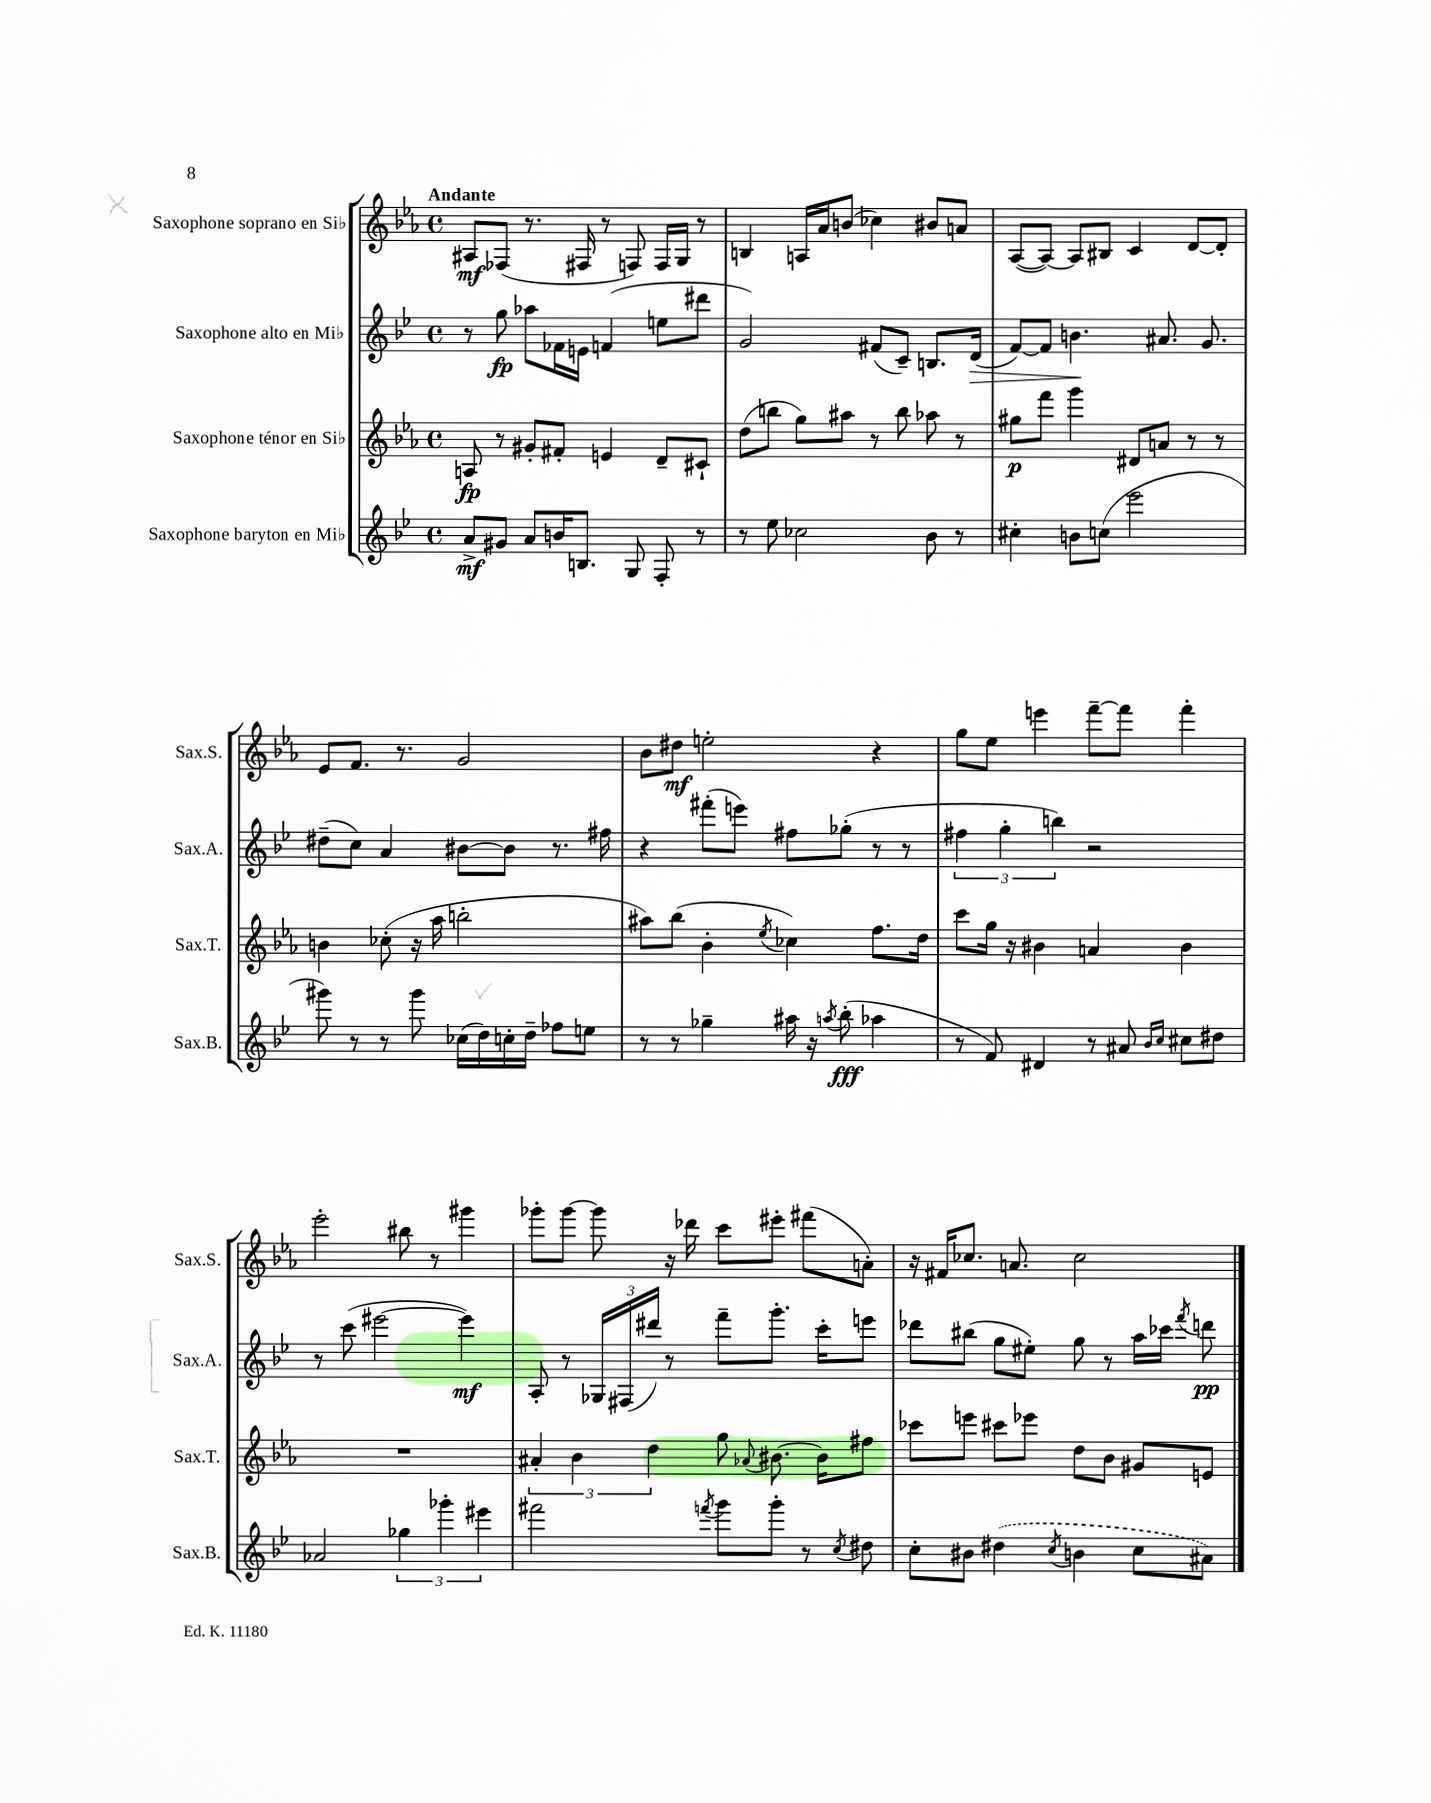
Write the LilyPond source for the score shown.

<<
\new StaffGroup <<
\new Staff = "s0" \with { instrumentName = "Saxophone soprano en Sib" shortInstrumentName = "Sax.S." } {
    \clef treble \key ees \major \defaultTimeSignature \time 4/4 \tempo "Andante"
    \autoBeamOff ais8[\mf fes8]( r8. fis16 r8 f8) f16[ g16] r8 |
    b4 a16[ aes'16 b'8]( ces''4) bis'8[ a'8] |
    aes8[~( aes8]~) aes8[ bis8] c'4 d'8[~ d'8]-. |
    ees'8[ f'8.] r8. g'2 |
    bes'8[ dis''8]\mf e''2-. r4 |
    g''8[ ees''8] e'''4 f'''8[~-- f'''8] f'''4-. |
    ees'''2-. bis''8 r8 gis'''4 |
    ges'''8[-. ges'''8]~ ges'''8 r16 des'''16 c'''8[ eis'''8]-. fis'''8[( a'8]-.) |
    r16 fis'16[ ces''8.] a'8. ces''2 \bar "|." |
}
\new Staff = "s1" \with { instrumentName = "Saxophone alto en Mib" shortInstrumentName = "Sax.A." } {
    \clef treble \key bes \major \defaultTimeSignature \time 4/4
    \autoBeamOff r8 g''8\fp aes''8[ fes'16 e'16] f'4( e''8[ dis'''8] |
    g'2) fis'8[( c'8]--) b8.[ d'16]\>( |
    f'8[~) f'8] b'4.\! ais'8. g'8. |
    dis''8[--( c''8]) a'4 bis'8[~ bis'8] r8. fis''16 |
    r4 fis'''8[-.( e'''8]) fis''8[ ges''8]-.( r8 r8 |
    \tuplet 3/2 { fis''4 g''4-. b''4) } r2 |
    r8 c'''8( eis'''2~ eis'''4\mf) |
    a8-. r8 \tuplet 3/2 { ges16[ fis16( dis'''16]) } r8 f'''8[-- g'''8.]-. c'''16[-. e'''8] |
    des'''8[ bis''8]( g''8[ eis''8]-.) g''8 r8 a''16[ ces'''16] \acciaccatura { f'''8 } d'''8\pp \bar "|." |
}
\new Staff = "s2" \with { instrumentName = "Saxophone ténor en Sib" shortInstrumentName = "Sax.T." } {
    \clef treble \key ees \major \defaultTimeSignature \time 4/4
    \autoBeamOff a8\fp r8 gis'8[-. fis'8]-. e'4 d'8[-- cis'8]-! |
    d''8[( b''8] g''8[) ais''8] r8 b''8 aes''8 r8 |
    gis''8[\p f'''8] g'''4 dis'8[ a'8] r8 r8 |
    b'4 ces''8-.( r16 aes''16 b''2-. |
    ais''8[) bes''8]( bes'4-. \acciaccatura { ees''8 } ces''4) f''8.[ d''16] |
    c'''8[ g''16] r16 bis'4 a'4 bis'4 |
    R1 |
    \tuplet 3/2 { ais'4-. bes'4 d''4 } g''8 \appoggiatura { aes'8 } bis'8.~ bis'16[ fis''8] |
    ces'''8[ e'''8] cis'''8[ ees'''8] d''8[ bes'8] gis'8[ e'8] \bar "|." |
}
\new Staff = "s3" \with { instrumentName = "Saxophone baryton en Mib" shortInstrumentName = "Sax.B." } {
    \clef treble \key bes \major \defaultTimeSignature \time 4/4
    \autoBeamOff a'8[->\mf gis'8] a'8[ b'16 b8.] g8 f8-. r8 |
    r8 ees''8 ces''2 bes'8 r8 |
    cis''4-. b'8[ c''8]( ees'''2 |
    gis'''8) r8 r8 gis'''8 ces''16[( d''16) c''16-. d''16]-- fes''8[ e''8] |
    r8 r8 ges''4-- ais''16 r16 \acciaccatura { a''8 } bes''8-.\fff( aes''4 |
    r8 f'8) dis'4 r8 ais'8 \grace { bes'16[ c''16] } cis''8[ dis''8] |
    aes'2 \tuplet 3/2 { ges''4 ges'''4-. eis'''4 } |
    fis'''2 \acciaccatura { f'''8 } g'''8[ g'''8]-. r8 \acciaccatura { c''8 } dis''8 |
    c''8[-. bis'8] \once \slurDashed dis''4( \acciaccatura { c''8 } b'4 c''8[ ais'8]) \bar "|." |
}
>>
>>
\layout { \context { \Score \remove "Bar_number_engraver" } }
